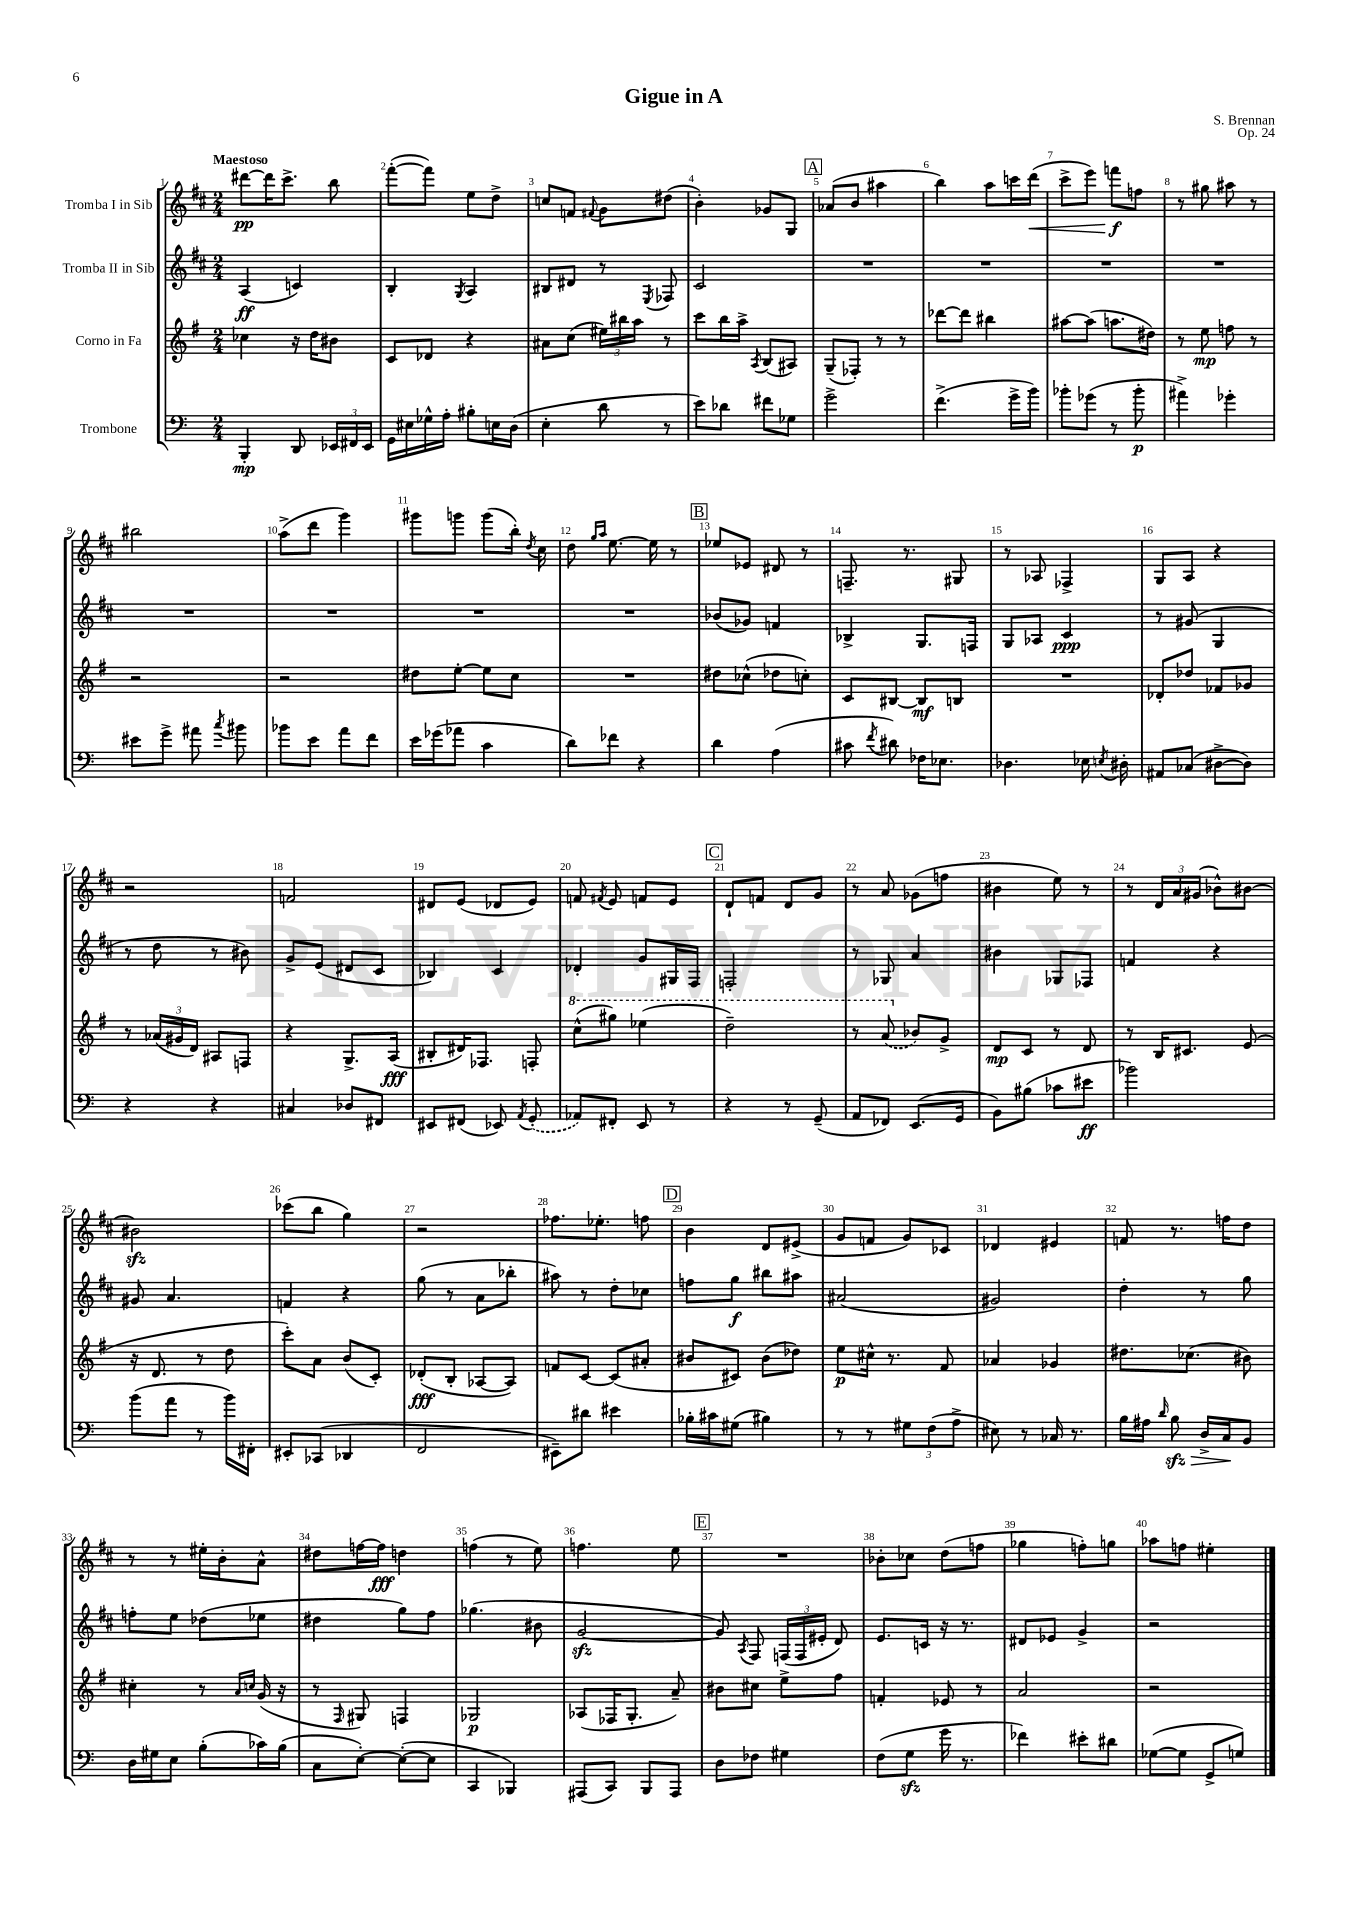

**kern	**kern	**kern	**kern
*staff4	*staff3	*staff2	*staff1
*clefF4	*clefG2	*clefG2	*clefG2
*k[]	*k[f#]	*k[f#c#]	*k[f#c#]
*M2/4	*M2/4	*M2/4	*M2/4
4BBB'	4cc-	(4A	[8ddd#
.	.	.	16ddd#]
.	.	.	8.ccc#^
8DD	16r	4c)	.
.	16dd	.	.
24EE-	8b#	.	8bb
24FF#	.	.	.
24EE-	.	.	.
=	=	=	=
16GG	8c	4B'	([8fff#'
16E#	.	.	.
16G-^^	8d-	.	8fff#])
16A'	.	.	.
.	.	8qG	.
8B#'	4r	4A	8ee
16E	.	.	8dd^
(16D	.	.	.
=	=	=	=
4E'	8a#	8B#	8cc
.	(8cc	8d#	8f
.	.	.	8qqf#
8d	24ee#)	8r	8g
.	24bb#	.	.
.	24aa	.	.
.	.	8qE	.
8r	8r	8F-	(8dd#
=	=	=	=
8e)	8ccc	2c#	4b')
8d-	16bb	.	.
.	16aa^	.	.
.	8qA	.	.
8f#	(8B	.	8g-
8G-	8A#)	.	8G
=	=	=	=
2g^	(8G~	2r	(8a-
.	8F-')	.	8b
.	8r	.	4aa#
.	8r	.	.
=	=	=	=
(4.f^	[8ddd-	2r	4bb)
.	8ddd-]	.	.
.	4bb#	.	8aa
16g^	.	.	16ccc
16b)	.	.	(16ddd
=	=	=	=
8b-'	[8aa#	2r	8ccc#^
(8g-	(8aa#]	.	8eee)
8r	8.aa	.	8fff
8b-'	.	.	8ff
.	16dd#)	.	.
=	=	=	=
4a#^)	8r	2r	8r
.	8ee	.	8gg#
4g-'	8ff	.	8aa#
.	8r	.	8r
=	=	=	=
8e#	2r	2r	2bb#
8g^	.	.	.
8a#	.	.	.
8qcc	.	.	.
8b#	.	.	.
=	=	=	=
8b-	2r	2r	(8aa^
8e	.	.	8ddd
8a	.	.	4ggg)
8f	.	.	.
=	=	=	=
16e	8dd#	2r	8ggg#
(16g-	.	.	.
8a-	[8ee'	.	8ggg
4c	8ee]	.	(8ggg
.	8cc	.	16bb')
.	.	.	8qdd
.	.	.	16cc#
=	=	=	=
8d)	2r	2r	8dd
.	.	.	16qqgg
.	.	.	16qqaa
8f-	.	.	[8.ee
4r	.	.	.
.	.	.	16ee]
.	.	.	8r
=	=	=	=
4d	8dd#	(8b-	8ee-
.	(8cc-^^	8g-)	8e-
(4A	8dd-	4f	8d#
.	8cc')	.	8r
=	=	=	=
8c#	8c	4B-^	8.F~
8qf	.	.	.
8d#)	[8B#	.	.
.	.	.	8.r
16F-	8B#]	8.G	.
8.E-	.	.	.
.	8B	.	8G#
.	.	16F	.
=	=	=	=
4.D-	2r	8G	8r
.	.	8A-	8A-
.	.	4c#	4F-^
16E-	.	.	.
8qE	.	.	.
16D#'	.	.	.
=	=	=	=
8AA#	8d-'	8r	8G
(8C-	8dd-	(8g#	8A
[8D#^	8f-	4G	4r
8D#])	8g-	.	.
=	=	=	=
4r	8r	8r	2r
.	(24a-	8dd	.
.	24g#	.	.
.	24d)	.	.
4r	8A#	8r	.
.	8F	8b#)	.
=	=	=	=
4C#	4r	8g^	2f
.	.	(8e	.
8D-	8.G^	8d#	.
8FF#	.	8c#	.
.	(16A	.	.
=	=	=	=
8EE#	8B#'	4B-)	8d#
(8FF#	16d#)	.	(8e
.	8.F-	.	.
8EE-)	.	4c#	8d-
8qAA	.	.	.
(8GG'	8F'	.	8e)
=	=	=	=
8AA-)	(8ccc^^	4d-'	8f
.	.	.	8qf#
8FF#'	8ggg#)	.	8e
8EE	(4eee-	8g	8f
8r	.	16G#	8e
.	.	16F#	.
=	=	=	=
4r	2ddd~)	2F'	8d`
.	.	.	8f
8r	.	.	8d
(8GG~	.	.	8g
=	=	=	=
8AA	8r	8r	8r
8FF-)	(8aa	8G-	8a
(8.EE	8b-)	4a	(8g-
.	8g^	.	8ff
16GG	.	.	.
=	=	=	=
8BB)	8d	4b#	4b#
(8B#	8c	.	.
8c-	8r	8G-	8ee)
8e#	8d	8F-	8r
=	=	=	=
2b-)	8r	4f	8r
.	16B	.	24d
.	.	.	24a
.	8.c#	.	.
.	.	.	(24g#
.	.	4r	8b-^^)
.	(8e	.	[8b#
=	=	=	=
(8b	16r	8g#	2b#]
.	8.d	.	.
8a	.	4.a	.
8r	8r	.	.
16b)	8dd	.	.
16FF#'	.	.	.
=	=	=	=
8EE#'	8ccc')	4f	(8ccc-
(8CC-	8a	.	8bb
4DD-	(8b	4r	4gg)
.	8c')	.	.
=	=	=	=
2FF	(8d-'	(8gg	2r
.	8B'	8r	.
.	[8A-	8a	.
.	8A-])	8bb-'	.
=	=	=	=
8EE#~)	8f	8aa#)	8.ff-
8d#	[8c	8r	.
.	.	.	8.ee-'
4e#	(8c]	8dd'	.
.	8a#'	8cc-	8ff
=	=	=	=
16B-'	8b#	8ff	4b
16c#	.	.	.
(8G#	8c#)	8gg	.
4B#)	(8b#	8bb#	8d
.	8dd-)	8aa#	(8e#^
=	=	=	=
8r	8ee	(2a#	8g
8r	16cc#^^	.	8f
.	8.r	.	.
12G#	.	.	8g)
(12F	.	.	.
.	8f#	.	8c-
12A^	.	.	.
=	=	=	=
8E#)	4a-	2g#)	4d-
8r	.	.	.
16C-	4g-	.	4e#
8.r	.	.	.
=	=	=	=
16B	8.dd#	4dd'	8f
16A#	.	.	.
16qqd	.	.	.
8B	.	.	8.r
.	(8.cc-	.	.
16D^	.	8r	.
16C	.	.	16ff
8BB	8b#)	8gg	8dd
=	=	=	=
16D	4cc#'	8ff'	8r
16G#	.	.	.
8E	.	8ee	8r
(8B'	8r	(8dd-	16ee#'
.	.	.	16b'
.	16qqa	.	.
.	16qqcc	.	.
16c-)	(16g	8ee-	8a^^
(16B	16r	.	.
=	=	=	=
8C	8r	4dd#	8dd#
.	16qqF#	.	.
[8E')	8G#)	.	[16ff
.	.	.	16ff]
(8E'_	4F	8gg)	4dd
8E]	.	8ff#	.
=	=	=	=
4CC	2G-	(4.gg-	(4ff
4BBB-)	.	.	8r
.	.	8b#	8ee)
=	=	=	=
(8AAA#	(8A-	[2g	4.ff
8CC)	16F-	.	.
.	8.G'	.	.
8BBB	.	.	.
8AAA#	8a~)	.	8ee
=	=	=	=
8D	8b#	8g])	2r
.	.	8qA	.
8F-	8cc#	8F#	.
4G#	8ee^	(24F	.
.	.	24F	.
.	.	24e#'	.
.	8ff#	8d)	.
=	=	=	=
(8F	4f'	8.e	8b-'
8G	.	.	8cc-
.	.	16c	.
16g	8e-	16r	(8dd
8.r	.	8.r	.
.	8r	.	8ff
=	=	=	=
4f-)	2a	8d#	4gg-
.	.	8e-	.
8e#'	.	4g^	8ff')
8d#	.	.	8gg
=	=	=	=
([8G-	2r	2r	8aa-
8G-]	.	.	8ff
8GG^	.	.	4ee#'
8G)	.	.	.
==	==	==	==
*-	*-	*-	*-
